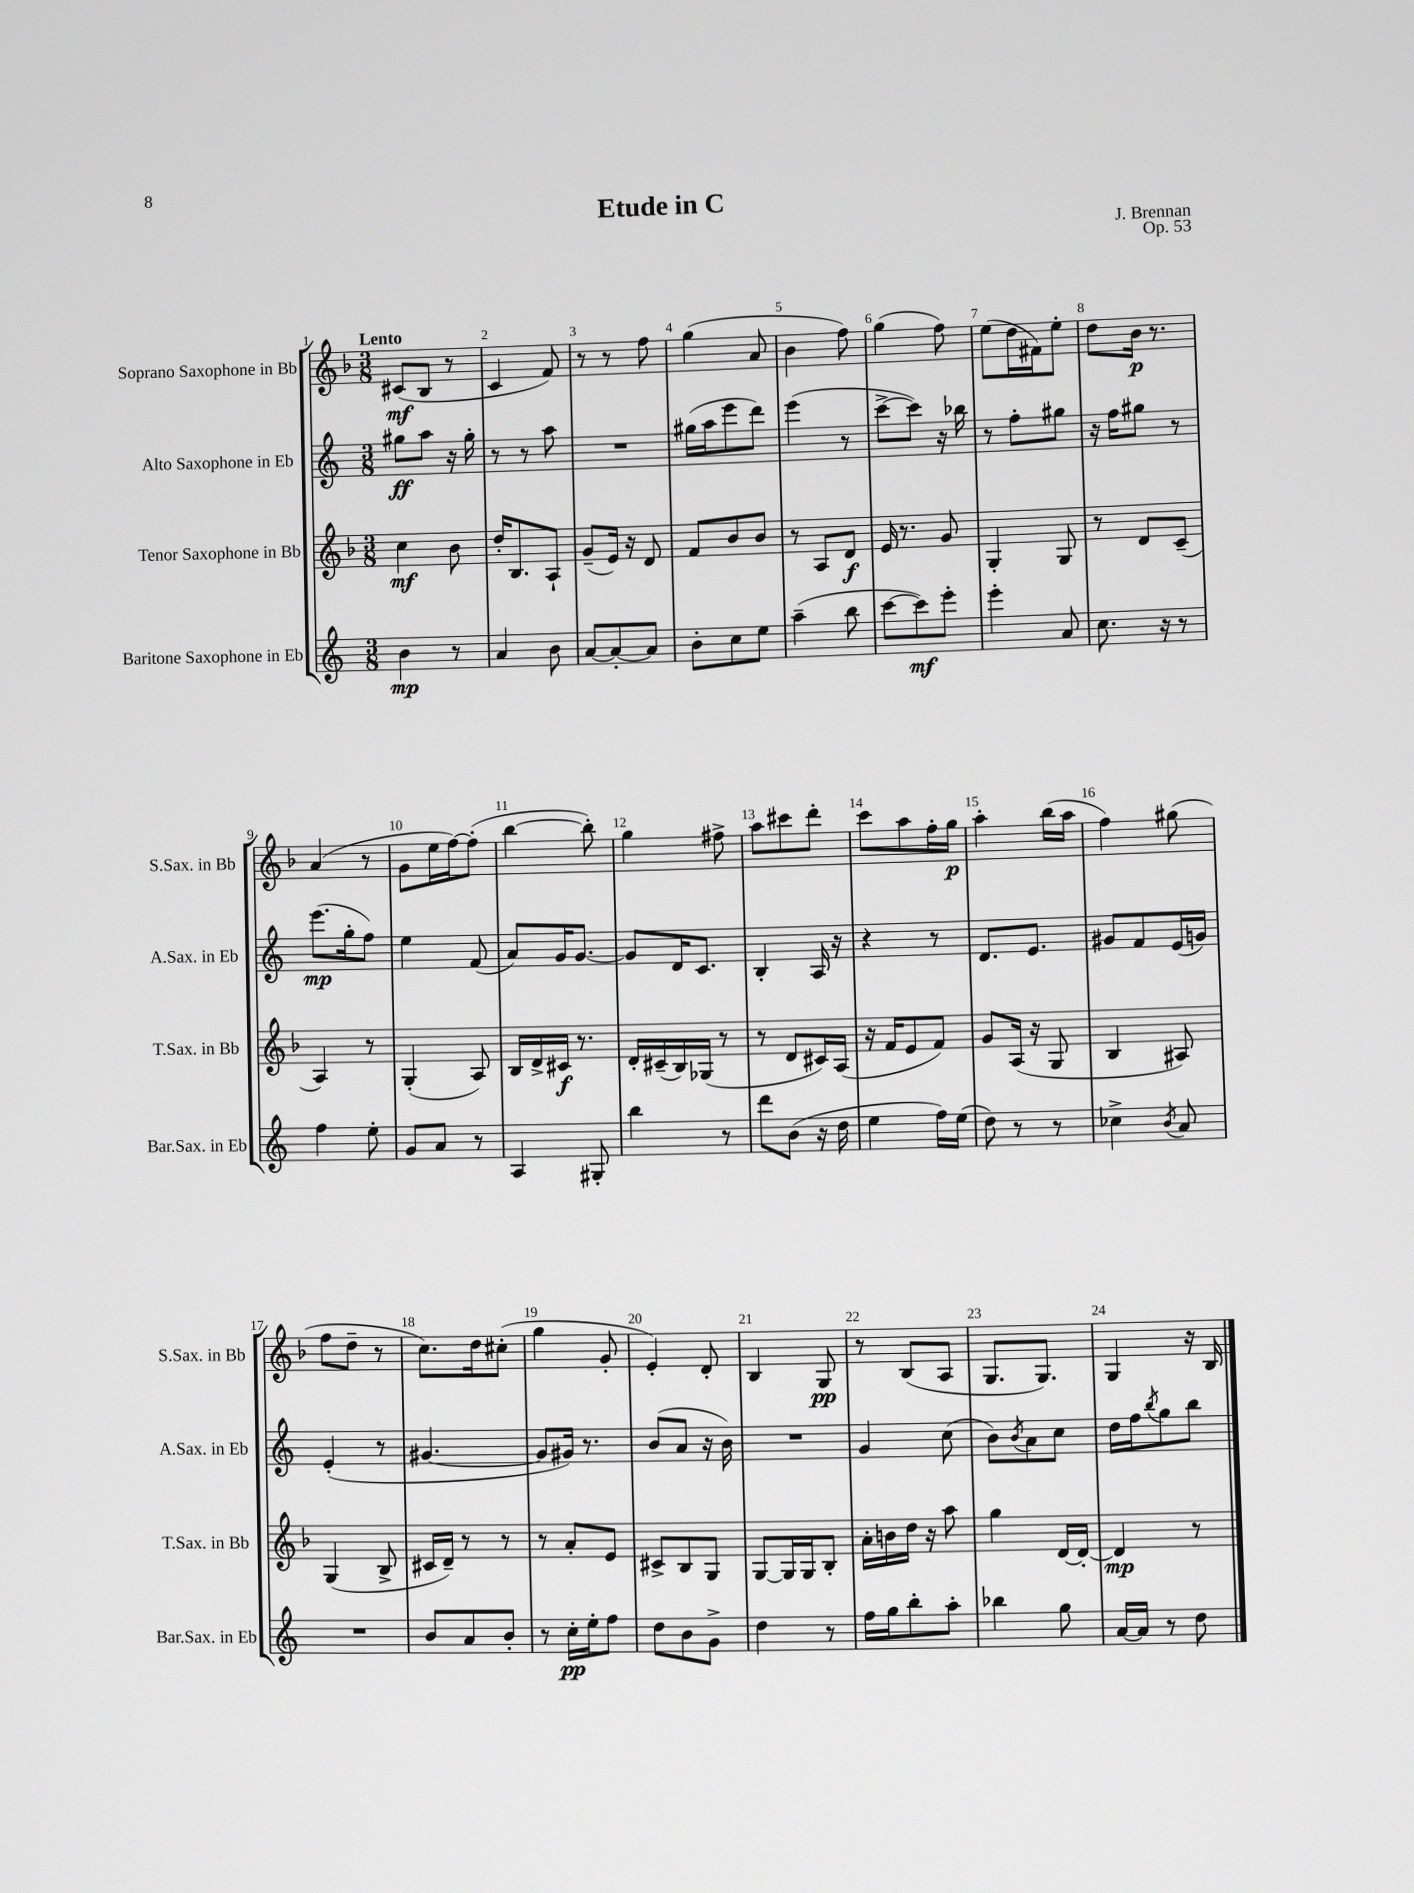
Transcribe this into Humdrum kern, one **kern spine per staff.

**kern	**dynam	**kern	**dynam	**kern	**dynam	**kern	**dynam
*part4	*part4	*part3	*part3	*part2	*part2	*part1	*part1
*staff4	*staff4	*staff3	*staff3	*staff2	*staff2	*staff1	*staff1
*I"Baritone Saxophone in Eb	*	*I"Tenor Saxophone in Bb	*	*I"Alto Saxophone in Eb	*	*I"Soprano Saxophone in Bb	*
*I'Bar.Sax. in Eb	*	*I'T.Sax. in Bb	*	*I'A.Sax. in Eb	*	*I'S.Sax. in Bb	*
*clefG2	*	*clefG2	*	*clefG2	*	*clefG2	*
*k[]	*	*k[b-]	*	*k[]	*	*k[b-]	*
*M3/8	*	*M3/8	*	*M3/8	*	*M3/8	*
=1	=1	=1	=1	=1	=1	=1	=1
!	!	!	!	!	!	!LO:TX:a:B:t=Lento	!
4b\	mp	4cc\	mf	8gg#X\L	ff	(8c#X/L	mf
.	.	.	.	8aa\J	.	8B-/J	.
8r	.	8b-\	.	16r	.	8r	.
.	.	.	.	16gg#'\	.	.	.
=2	=2	=2	=2	=2	=2	=2	=2
4a/	.	16dd'/KL	.	8r	.	4c/	.
.	.	8.B-/	.	.	.	.	.
.	.	.	.	8r	.	.	.
8b\	.	8A`/J	.	8aa\	.	8f/)	.
=3	=3	=3	=3	=3	=3	=3	=3
[8a/L	.	(8g~/L	.	4.r	.	8r	.
8a'/_	.	16e/Jk)	.	.	.	8r	.
.	.	16r	.	.	.	.	.
8a/J]	.	8d/	.	.	.	8ff\	.
=4	=4	=4	=4	=4	=4	=4	=4
8b'\L	.	8f/L	.	(16gg#X\LL	.	(4gg\	.
.	.	.	.	16aa\J	.	.	.
8cc\	.	8b-/	.	8eee\	.	.	.
8ee\J	.	8b-/J	.	8ddd\J)	.	8a/	.
=5	=5	=5	=5	=5	=5	=5	=5
(4aa~\	.	8r	.	(4eee\	.	4b-\	.
.	.	8A/L	.	.	.	.	.
8bb\	.	8d/J	f	8r	.	8ff\)	.
=6	=6	=6	=6	=6	=6	=6	=6
[8ccc\L	.	16e/	.	[8ccc^\L	.	(4gg\	.
.	.	8.r	.	.	.	.	.
8ccc\])	mf	.	.	8ccc\J])	.	.	.
8eee'\J	.	8g/	.	16r	.	8ff\)	.
.	.	.	.	16bb-X\	.	.	.
=7	=7	=7	=7	=7	=7	=7	=7
4eee'\	.	4G'/	.	8r	.	(8ee\L	.
.	.	.	.	8ff'\L	.	16dd\L	.
.	.	.	.	.	.	16f#X\J)	.
8a/	.	8G/	.	8gg#X\J	.	8ee'\J	.
=8	=8	=8	=8	=8	=8	=8	=8
8.cc\	.	8r	.	16r	.	8dd\L	.
.	.	.	.	16ff\KL	.	.	.
.	.	8d/L	.	8gg#X\J	.	16b-\Jk	p
16r	.	.	.	.	.	8.r	.
8r	.	(8c~/J	.	8r	.	.	.
!!LO:LB:g=z
=9	=9	=9	=9	=9	=9	=9	=9
4ff\	.	4A/)	.	(8.eee\L	mp	(4a/	.
.	.	.	.	16gg'\k	.	.	.
8ee'\	.	8r	.	8ff\J)	.	8r	.
=10	=10	=10	=10	=10	=10	=10	=10
8g/L	.	(4G'/	.	4ee\	.	8g\L	.
8a/J	.	.	.	.	.	16ee\L	.
.	.	.	.	.	.	[16ff\J)	.
8r	.	8A/)	.	(8f/	.	(8ff'\J]	.
=11	=11	=11	=11	=11	=11	=11	=11
4A/	.	16B-/LL	.	8a/L)	.	[4bb-\	.
.	.	16d^/	.	.	.	.	.
.	.	16c#X/JJ	f	16g/K	.	.	.
.	.	8.r	.	[8.g/J	.	.	.
8G#X'/	.	.	.	.	.	8bb-'\])	.
=12	=12	=12	=12	=12	=12	=12	=12
4bb\	.	16d'/LL	.	8g/L]	.	4gg\	.
.	.	(16c#X~/	.	.	.	.	.
.	.	16B-/)	.	16d/K	.	.	.
.	.	(16G-X/JJ	.	8.c/J	.	.	.
8r	.	8r	.	.	.	8ff#X^\	.
=13	=13	=13	=13	=13	=13	=13	=13
8ddd\L	.	8r	.	4B'/	.	8aa\L	.
(8b\J	.	8d/L	.	.	.	8ccc#X\	.
16r	.	16c#X/L)	.	16A/	.	8ddd'\J	.
16dd\	.	(16A/JJ	.	16r	.	.	.
=14	=14	=14	=14	=14	=14	=14	=14
4ee\	.	16r	.	4r	.	8ccc\L	.
.	.	16f/KL	.	.	.	.	.
.	.	8e/	.	.	.	8aa\	.
16ff\LL)	.	8f/J)	.	8r	.	16ff'\L	.
(16ee\JJ	.	.	.	.	.	16gg\JJ	p
=15	=15	=15	=15	=15	=15	=15	=15
8dd\)	.	8g/L	.	8.d/L	.	4aa'\	.
8r	.	(16A/Jk	.	.	.	.	.
.	.	16r	.	8.e/J	.	.	.
8r	.	8G/	.	.	.	(16bb-\LL	.
.	.	.	.	.	.	16aa\JJ	.
=16	=16	=16	=16	=16	=16	=16	=16
4cc-X^\	.	4B-/	.	8g#X/L	.	4ff\)	.
.	.	.	.	8f/	.	.	.
8qb/	.	.	.	.	.	.	.
8a/	.	8A#X/)	.	(16e/L	.	(8gg#X\	.
.	.	.	.	16gn/JJ)	.	.	.
!!LO:LB:g=z
=17	=17	=17	=17	=17	=17	=17	=17
4.r	.	(4G/	.	(4e'/	.	8ff\L	.
.	.	.	.	.	.	8dd~\J	.
.	.	8B-^/	.	8r	.	8r	.
=18	=18	=18	=18	=18	=18	=18	=18
8b/L	.	16c#X/LL	.	[4.g#X/	.	8.cc\L)	.
.	.	16d~/JJ)	.	.	.	.	.
8a/	.	8r	.	.	.	.	.
.	.	.	.	.	.	16dd\k	.
8b'/J	.	8r	.	.	.	(8cc#X'\J	.
=19	=19	=19	=19	=19	=19	=19	=19
8r	.	8r	.	8g#/L]	.	4gg\	.
16cc'\LL	pp	8a'/L	.	16g#X/Jk)	.	.	.
16ee'\J	.	.	.	8.r	.	.	.
8ff\J	.	8e/J	.	.	.	8g'/	.
=20	=20	=20	=20	=20	=20	=20	=20
8dd\L	.	8c#X^/L	.	(8b/L	.	4e'/)	.
8b\	.	8B-/	.	8a/J	.	.	.
8g^\J	.	8G/J	.	16r	.	8d'/	.
.	.	.	.	16b\)	.	.	.
=21	=21	=21	=21	=21	=21	=21	=21
4dd\	.	[8G/L	.	4.r	.	4B-/	.
.	.	16G/L]	.	.	.	.	.
.	.	16G/J	.	.	.	.	.
8r	.	8B-'/J	.	.	.	8G/	pp
=22	=22	=22	=22	=22	=22	=22	=22
16ff\LL	.	16a'\LL	.	4g/	.	8r	.
16gg\J	.	16bn\	.	.	.	.	.
8bb'\	.	16dd\JJ	.	.	.	(8B-/L	.
.	.	16r	.	.	.	.	.
8aa'\J	.	8aa\	.	(8cc\	.	8A/J	.
=23	=23	=23	=23	=23	=23	=23	=23
4bb-X\	.	4gg\	.	8b\L)	.	8.G/L	.
.	.	.	.	8qb/	.	.	.
.	.	.	.	8a\	.	.	.
.	.	.	.	.	.	8.G/J)	.
8gg\	.	[16d/LL	.	8cc\J	.	.	.
.	.	16d'/JJ_	.	.	.	.	.
=24	=24	=24	=24	=24	=24	=24	=24
[16a/LL	.	4d/]	mp	16dd\LL	.	4G/	.
16a/JJ]	.	.	.	16ff\J	.	.	.
.	.	.	.	8qbb/	.	.	.
8r	.	.	.	8gg\	.	.	.
8dd\	.	8r	.	8bb\J	.	16r	.
.	.	.	.	.	.	16B-/	.
==	==	==	==	==	==	==	==
*-	*-	*-	*-	*-	*-	*-	*-
